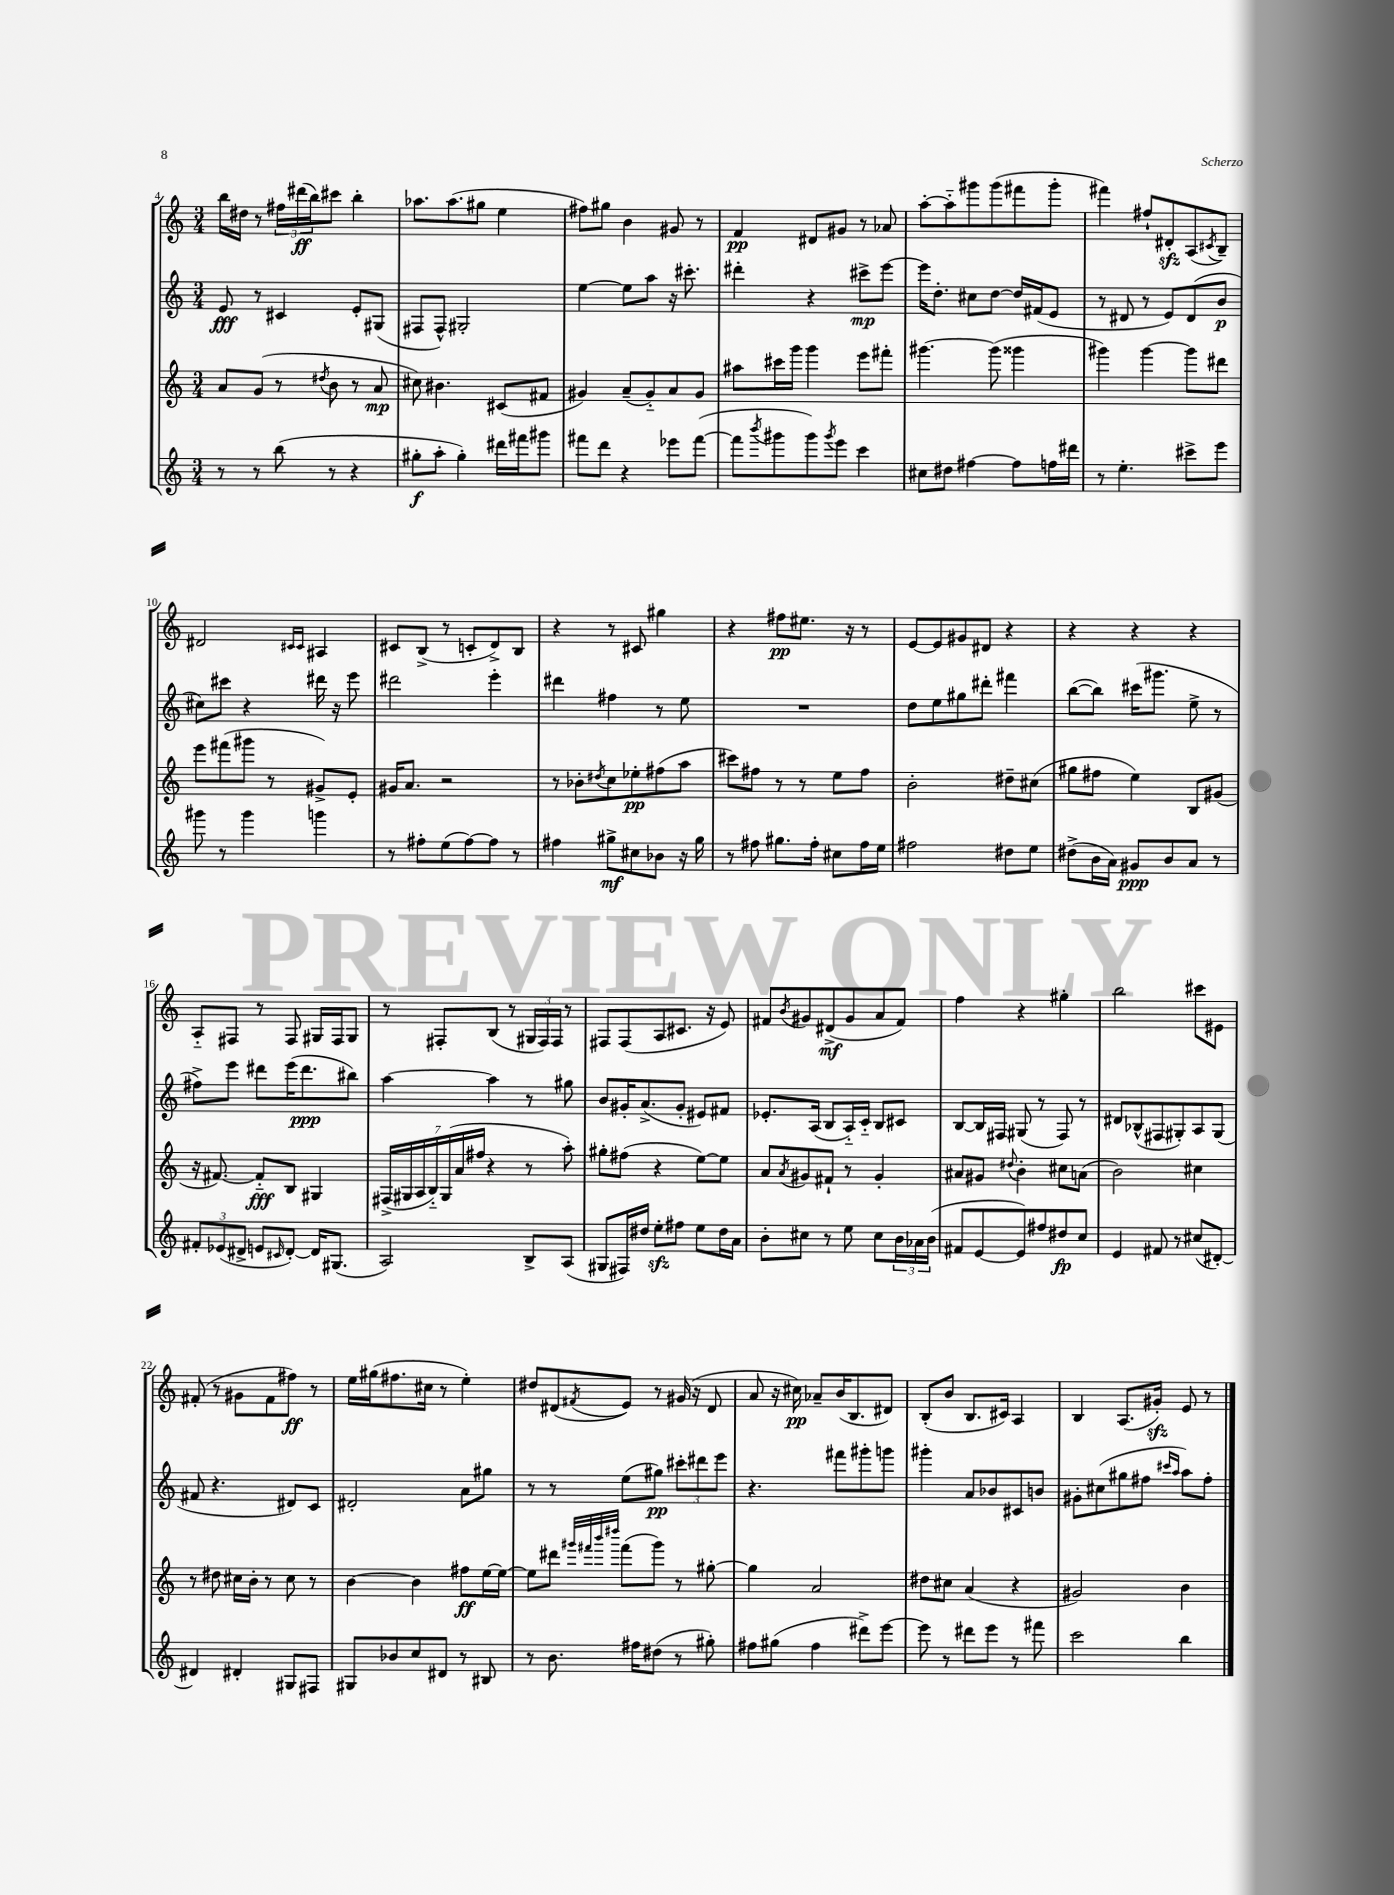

**kern	**kern	**kern	**kern
*staff4	*staff3	*staff2	*staff1
*clefG2	*clefG2	*clefG2	*clefG2
*k[]	*k[]	*k[]	*k[]
*M3/4	*M3/4	*M3/4	*M3/4
8r	8a/L	8e/	16bb\LL
.	.	.	16dd#\JJ
8r	(8g/J	8r	8r
(8bb\	8r	4c#/	24ff#\LL
.	.	.	(24ddd#\
.	.	.	24bb\J)
.	8qdd#/	.	.
8r	8b\	.	8ccc#\J
4r	8r	8e'/L	4bb'\
.	8a/	(8G#/J	.
=	=	=	=
8gg#'\L	8cc#\)	8F#/L	8.aa-\L
8aa'\J	4.b#\	8F#^^/J)	.
.	.	.	(8.aa-\
4gg#'\)	.	2G#'/	.
.	.	.	8gg#\J
16ddd#\LL	(8c#/L	.	4ee\
16fff#\J	.	.	.
8ggg#\J	8f#/J	.	.
=	=	=	=
8fff#\L	4g#/)	[4ee\	8ff#\L)
8ddd\J	.	.	8gg#\J
4r	(8a~/L	8ee\]L	4b\
.	8g#'~/)	8aa\J	.
8eee-\L	8a/	16r	8g#/
.	.	8.ccc#'\	.
([8fff#\J	8g#/J	.	8r
=	=	=	=
8fff#\]L	8aa#\L	4ddd#'\	4f/
8qbbb/	.	.	.
8ggg#\	16ccc#\L	.	.
.	16ggg\JJ	.	.
8ggg#\)	4ggg\	4r	8d#/L
8qggg#/	.	.	.
8eee\J	.	.	8g#/J
4ccc\	8eee\L	8ccc#^\L	8r
.	8fff#'\J	[8eee\J	8a-/
=	=	=	=
8cc#\L	[4.ggg#\	16eee\]LK	[8aa'\L
.	.	8.dd'\J	.
8dd#\J	.	.	8aa'~\]
[4ff#\	.	8cc#\L	8ggg#\
.	(8ggg#\]	[8dd\J	(8ggg#\
8ff#\]L	4ggg##\	16dd/]LL	8fff#\
.	.	(16f#/J	.
16ff\L	.	8e/J	8ggg#'\J
16ddd#\JJ	.	.	.
=	=	=	=
8r	4ggg#\)	8r	4fff#\)
4.ee'\	.	8d#/	.
.	[4ggg#\	8r	8ff#`/L
.	.	8e/L)	8d#'/
8ccc#^\L	8ggg#\]L	(8d#/	(8A/
.	.	.	8qc#/
8eee\J	8ddd#\J	8b/J	8B~/J)
=	=	=	=
8ggg#\	8eee\L	8cc#\L)	2d#/
8r	(8fff#\	8ccc#\J	.
4ggg#\	8ggg#\J	4r	.
.	8r	.	.
.	.	.	16qqc#/LL
.	.	.	16qqc#/JJ
4ggg\	8g#^/L)	16ddd#\	4A#/
.	.	16r	.
.	8e'/J	8eee\	.
=	=	=	=
8r	16g#/LK	2ddd#\	8c#/L
.	8.a/J	.	.
8ff#'\L	.	.	(8B^/J
(8ee\	2r	.	8r
[8ff#\)	.	.	8c'/L
8ff#\]J	.	4eee'\	8d^/)
8r	.	.	8B/J
=	=	=	=
4ff#\	8r	4ddd#\	4r
.	8b-'\L	.	.
.	8qdd#/	.	.
8gg#^\L	8cc\	4ff#\	8r
8cc#\	8ee-'\	.	8c#/
8b-\J	(8ff#\	8r	4gg#\
16r	8aa\J	8ee\	.
16gg#\	.	.	.
=	=	=	=
8r	8ccc#\L)	2.r	4r
8ff#\	8ff#\J	.	.
8.gg#\L	8r	.	8ff#\L
.	8r	.	8.ee#\J
16ff#'\Jk	.	.	.
8cc#\L	8ee\L	.	.
.	.	.	16r
16ff#\L	8ff#\J	.	8r
16ee\JJ	.	.	.
=	=	=	=
2ff#\	2b'\	8dd\L	[8e/L
.	.	8ee\	8e/]
.	.	8gg#\	8g#/
.	.	8ddd#'\J	8d#/J
8dd#\L	8dd#~\L	4fff#\	4r
8ee\J	(8cc#\J	.	.
=	=	=	=
(8dd#^\L	8gg#\L	([8bb\L	4r
16b\L	8ff#\J	8bb\]J)	.
16a\JJ)	.	.	.
8g#/L	4ee\)	(16ccc#\LK	4r
.	.	8.ggg#\J	.
8b/	.	.	.
8a/J	8B/L	8ee^\	4r
8r	(8g#/J	8r	.
=	=	=	=
12f#'/L	16r	8ff#^\L)	8A'~/L
.	[8.f#/)	.	.
(12e-/	.	.	.
.	.	8eee\J	8F#/J
12d#^/J	.	.	.
8e/L	8f#'~/]L	8ddd#\L	8r
16qqc#/	.	.	.
[8d#'/J)	8B/J	(16eee\K	8F#/
.	.	8.ddd#\	.
16d#/]LK	4G#/	.	16G#/LL
(8.G#/J	.	.	16F#/J
.	.	8bb#\J)	8G#/J
=	=	=	=
2A/)	(28F#^/LL	[4aa\	8r
.	28G#/	.	.
.	28A/	.	.
.	28B'~/)	.	.
.	.	.	8F#'/L
.	(28G#/	.	.
.	28a/	.	.
.	28ff#/JJ	.	.
.	4r	4aa\]	(8B/J
.	.	.	8r
8B^/L	8r	8r	24G#/LL
.	.	.	24F#/)
.	.	.	24F#/JJ
(8A/J	8aa'\)	8gg#\	8r
=	=	=	=
8G#/L	8gg#'\L	8b/L	8F#/L
16F#/L)	(8ff#\J	16g#'/K	(8F#/
16dd#/JJ	.	(8.a^/	.
8ee'\L	4r	.	8A/
8ff#\J	.	8g#'/J	8.c#/J
8ee\L	[8ee\L)	8e#/L)	.
.	.	.	16r
16dd#\L	8ee\]J	8f#/J	8e/)
16a\JJ	.	.	.
=	=	=	=
8b'\L	8a/L	8.e-'/L	8f#/L
.	8qa/	.	8qb/
8cc#\J	8g#/	.	8g#/
.	.	(16A/Jk	.
8r	8f#`/J	8B/L	(8d#^/
8ee\	8r	16A'~/L)	8g#/
.	.	16c'~/JJ	.
8cc#\L	4g#'/	8B/L	8a/
24b\L	.	8c#/J	8f#/J)
24a-\	.	.	.
(24b\JJ	.	.	.
=	=	=	=
8f#/L	8a#/L	[8B/L	4ff\
[8e/	8g#/J	16B/]L	.
.	.	16F#/JJ	.
.	8qqdd#/	.	.
8e/])	4b'\	(8G#/	4r
8ff#/	.	8r	.
8dd#/	8cc#\L	8F#/)	4gg#'\
8cc/J	(8a\J	8r	.
=	=	=	=
4e/	2b\)	8d#/L	2bb\
.	.	(8B-^^/	.
8f#/	.	8F#/	.
8r	.	8G#'/)	.
(8cc#/L	4cc#\	8A/	8ccc#\L
[8d#'/J)	.	(8G#/J	8e#\J
=	=	=	=
4d#/]	8r	8f#/	(8f#'/
.	8dd#\	4.r	8r
4d#'/	16cc#\LL	.	8g#\L
.	16b'\JJ	.	.
.	8r	.	8f#\
8G#/L	8cc#\	8d#/L)	8ff#\J)
8F#/J	8r	8c/J	8r
=	=	=	=
8G#/L	[4b\	2d#'/	16ee\LL
.	.	.	(16gg#\J
8b-/	.	.	8.ff#\
8cc/	4b\]	.	.
.	.	.	16cc#\Jk
8d#/J	.	.	8r
8r	8ff#\L	8a\L	4ee'\)
8B#/	[16ee\L	8gg#\J	.
.	16ee\_JJ	.	.
=	=	=	=
8r	8ee\]L	8r	8dd#/L
8.b\	8ddd#\J	8r	(8d#/
.	32qqggg#/LLL	.	.
.	32qqfff#/	.	.
.	32qqbbb/	.	.
.	32qqdddd#/JJJ	.	8qf#/
.	(8fff#\L	(8ee\L	8e/J)
16ff#\LK	.	.	.
(8dd#\J	8ggg#\J)	8gg#\J)	8r
8r	8r	12ccc#'\L	(16g#/
.	.	.	16r
.	.	12ddd#\	.
8gg#'\)	[8gg#'\	.	8d#/
.	.	12eee\J	.
=	=	=	=
8ff#\L	4gg#\]	4.r	8a/
(8gg#\J	.	.	16r
.	.	.	16cc#\)
4ff#\	2a/	.	8a-~/L
.	.	8fff#\L	(16b/K
.	.	.	8.B/
8ddd#^\L)	.	8ggg#'\	.
[8eee\J	.	8ggg\J	8d#/J)
=	=	=	=
8eee\]	8dd#\L	4ggg#'\	(8B'/L
8r	8cc#\J	.	8b/J
8ddd#\L	(4a/	8a/L	8.B/L
8eee\J	.	8b-/	.
.	.	.	16c#/Jk)
8r	4r	8c#/	4A/
8fff#\	.	8b/J	.
=	=	=	=
2ccc\	2g#/)	8g#'\L	4B/
.	.	(8cc#\	.
.	.	8gg#\	(8.A/L
.	.	8ff#\J	.
.	.	.	16g#'/Jk)
.	.	16qqccc#/LL	.
.	.	16qqaa/JJ	.
4bb\	4b\	8aa\L)	8e/
.	.	8ff#'\J	8r
==	==	==	==
*-	*-	*-	*-
